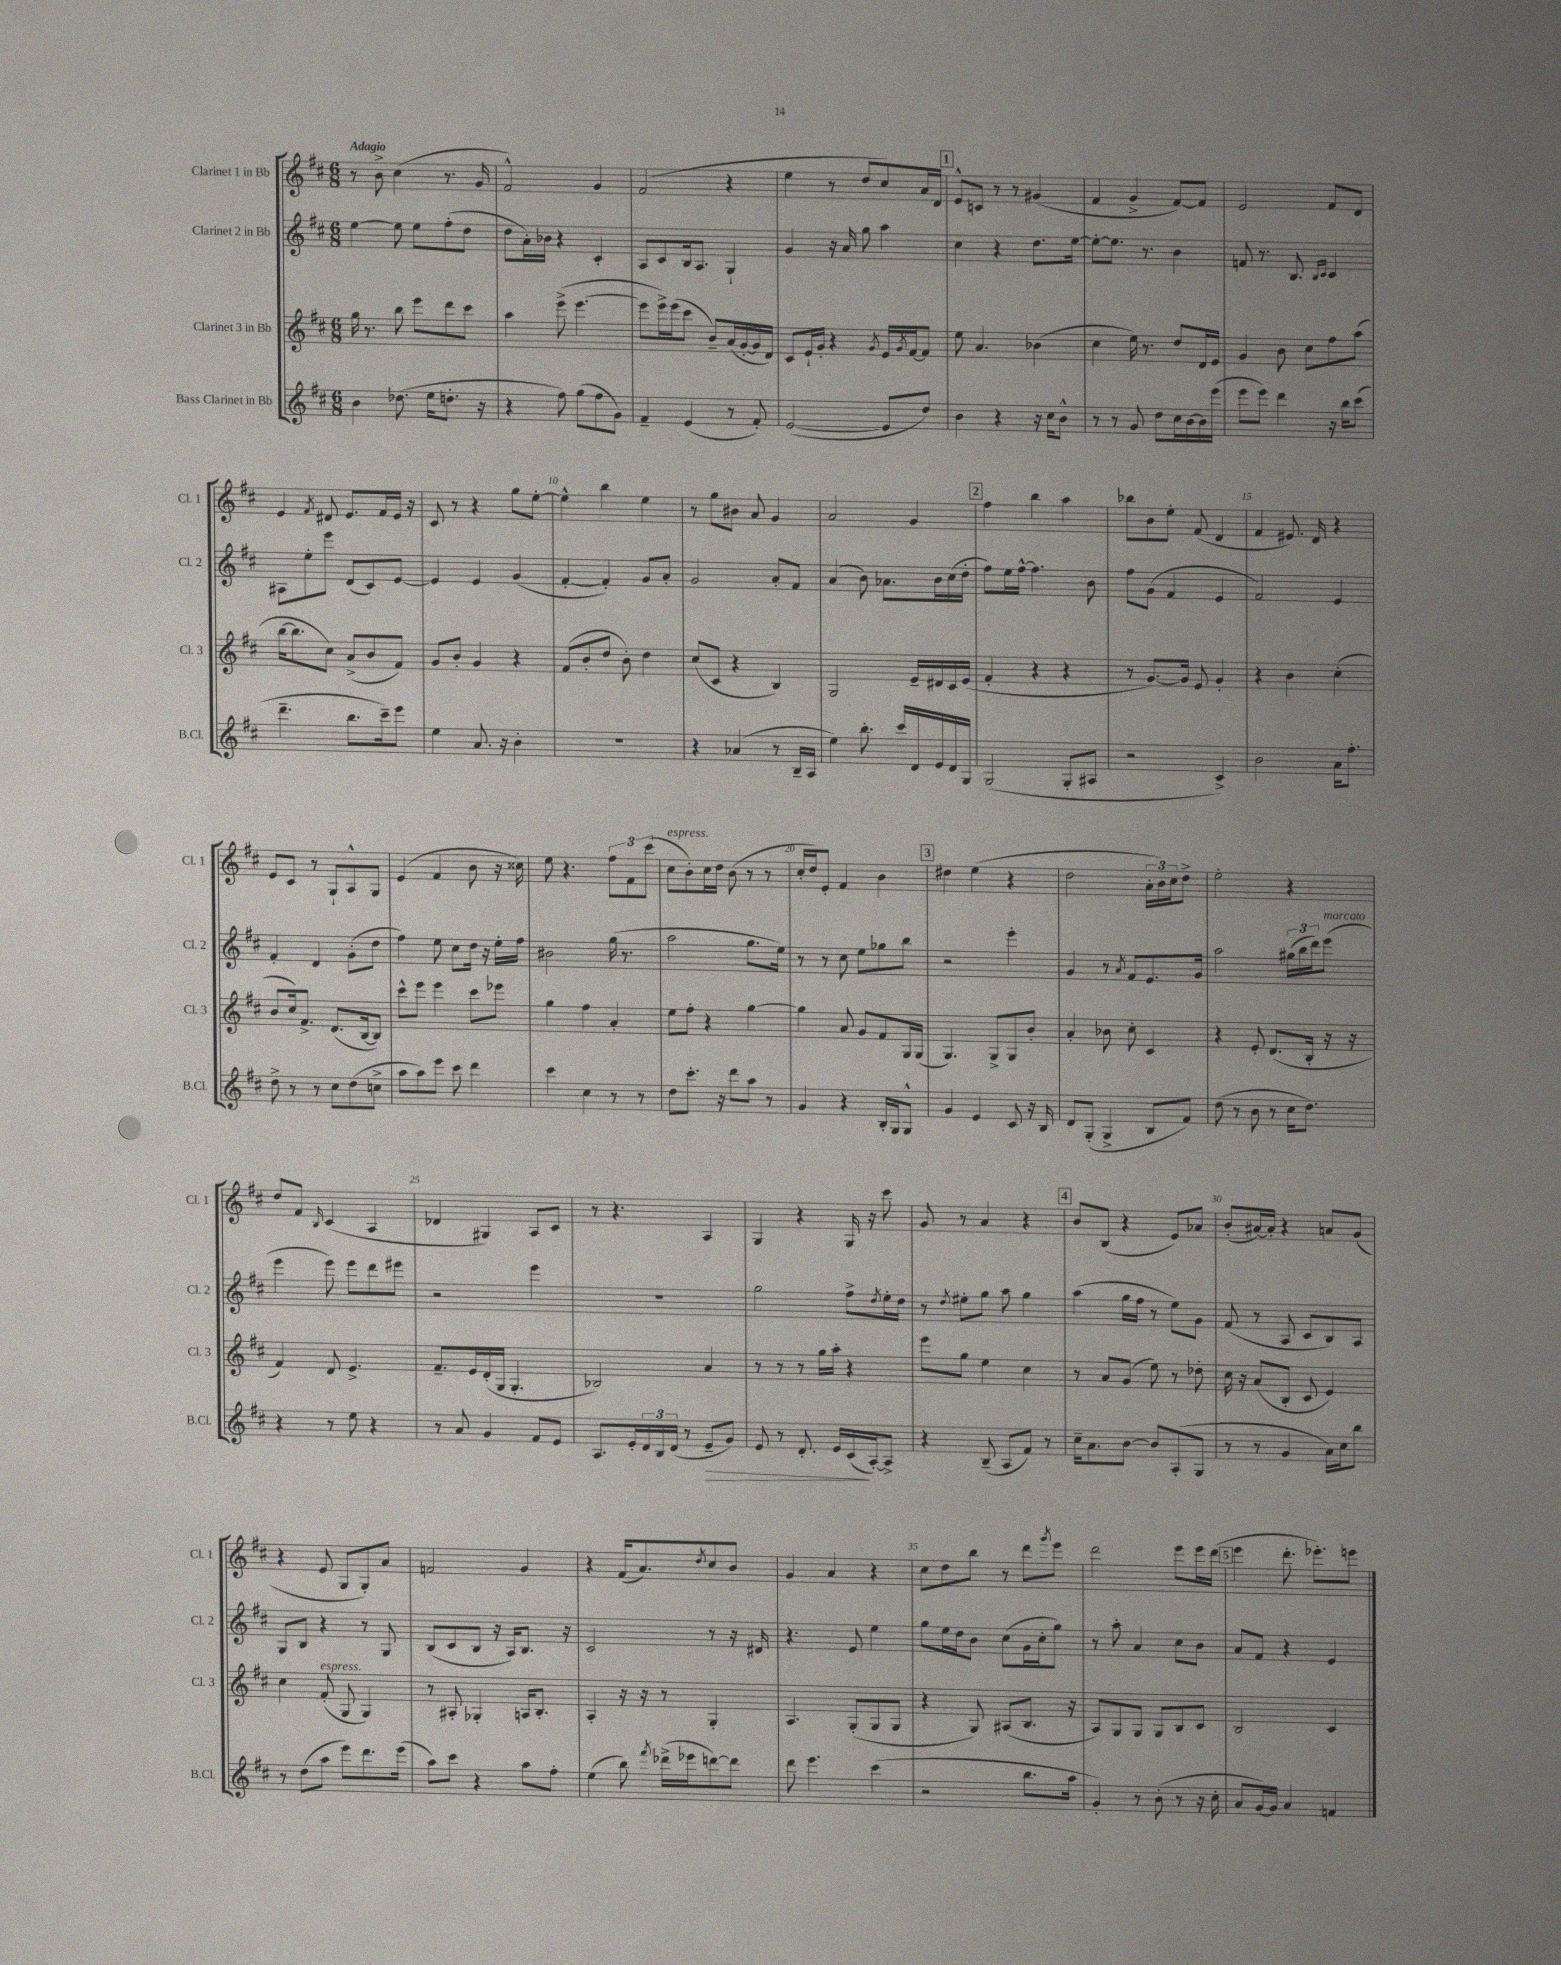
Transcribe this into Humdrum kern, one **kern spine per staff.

**kern	**kern	**kern	**kern
*staff4	*staff3	*staff2	*staff1
*clefG2	*clefG2	*clefG2	*clefG2
*k[f#c#]	*k[f#c#]	*k[f#c#]	*k[f#c#]
*M6/8	*M6/8	*M6/8	*M6/8
4b\	16gg\	[4ee\	8r
.	8.r	.	.
.	.	.	8b^\
(8.dd-\	8bb\	8ee\]	(4cc#\
.	8eee\L	8ee\L	.
16ee\LK	.	.	.
8.dd'\J	8ddd\	(8ff#'\	8.r
.	8ccc#\J	8dd\J	.
16r	.	.	16g/
=	=	=	=
4r	4aa\	8dd\L	2f#^^/)
.	.	16a'\L)	.
.	.	16b-\JJ	.
8ff#\)	(8eee^\	4r	.
(8gg\L	[4.eee\	.	.
8ff#\	.	4c#'/	4g/
8g\J)	.	.	.
=	=	=	=
4f#~/	8eee\]L	8A/L	(2f#/
.	16eee^\L)	8c#/	.
.	(16eee\J	.	.
(4e/	8ccc#\J	16B/k	.
.	.	8.A/J	.
.	8b~/L)	.	.
8r	(16a/L	4G`/	4r
.	[16g'/	.	.
8f#'/)	16g/]	.	.
.	16d/JJ)	.	.
=	=	=	=
([2e/	8c#/L	4g/	4ee\
.	16e`/L	.	.
.	16g'/JJ	.	.
.	4r	16r	8r
.	.	16a/	.
.	.	8gg\	8dd/L
.	8qg/	.	.
8e/]L	16e/LL	4aa\	8cc#/)
.	8qg/	.	.
.	[16f#/J	.	.
8dd/J)	8f#/]J	.	16a/L
.	.	.	16d/JJ
=	=	=	=
4b\	8ee\	4cc#\	8e^^/L
.	4.a/	.	8c/J
4r	.	4r	8r
.	.	.	8r
16r	(4b-\	8.dd\L	(4g#/
16cc#\LK	.	.	.
8b^^\J	.	.	.
.	.	[16ee\Jk	.
=	=	=	=
8r	4cc#\	8ee'\_L	4f#/
8r	.	8.ee\]J	.
8g/	16ee\)	.	4g^/
.	8.r	8.r	.
8dd\L	.	.	.
16cc#\L	8dd/L	4b\	[8f#/L)
[16b\	.	.	.
16b\]	16d/L	.	8f#/]J
(16eee\JJ	16e/JJ	.	.
=	=	=	=
8eee\L	4g/	8f/	2e/
8eee\J)	.	8.r	.
4ddd\	8b\	.	.
.	.	8.B/	.
.	8cc#\L	.	.
.	.	16qqB/LL	.
.	.	16qqc#/JJ	.
16r	8ff#\	4c#/	8f#/L
16bb\LK	.	.	.
(8ccc#\J	(8aa\J	.	8d/J
=	=	=	=
4.ddd~\	[16bb\LK	8A#\L	4e/
.	8.bb\]	.	.
.	.	8ee'\	.
.	.	.	8qf#/
.	8cc#\J)	8eee\J	8d#/
8.bb\L	(8a^/L	(8d/L	8.e/L
.	8b/	8c#/)	.
16ccc#~\k)	.	.	16f#/L
8eee\J	8f#/J)	[8e/J	16e/JJ
.	.	.	16r
=	=	=	=
4ee\	8g/L	4e/]	8c#/
.	8b'/J	.	8r
8.a/	4g/	4e/	4r
16r	.	.	.
4b'\	4r	(4g/	8gg\L
.	.	.	[8ee'\J
=	=	=	=
2.r	(8f#/L	[4f#'/	4ee^^\]
.	8b'/	.	.
.	8dd/J	4f#'/])	4bb\
.	8b'\)	.	.
.	4dd\	8g/L	4ee\
.	.	8a'/J	.
=	=	=	=
4r	(8cc#/L	2g/	8r
.	8c#/J	.	8gg\L
(4a-/	4r	.	8b#\J
.	.	.	8a/
8r	4B/)	8a'/L	4g/
16B~/LL	.	8f#/J	.
16A/JJ	.	.	.
=	=	=	=
4ee\)	2G/	(4a/	2a/
8.bb'\	.	8b\)	.
.	.	8.a-\L	.
16ccc#/LL	.	.	.
16d/	16e~/LL	.	4g/
16e/	16d#/	16b\L	.
16d/	16c#/	(16cc#\	.
16G/JJ	(16e/JJ	16dd'\JJ	.
=	=	=	=
(2G/	4f#'/	8ff#\L)	4ff#\
.	.	16ee\L	.
.	.	[16ff#^^\JJ	.
.	4r	4.ff#\]	4bb\
8G'/L	4r	.	4aa\
8A#/J	.	8b\	.
=	=	=	=
2r	8r	8ff#\L	8bb-\L
.	[8.g/L)	(8g\J	8b\
.	.	4f#/	8ee'\J
.	16g/]Jk	.	.
.	8e/	.	(8f#/
4c#^/)	4g'/	4e/	4d/
=	=	=	=
2b\	4r	2f#/)	4f#/
.	4b\	.	8.e#/)
.	.	.	16d/
16a\LK	(4cc#'\	4e/	4r
8.ff#'\J	.	.	.
=	=	=	=
8dd^\	8b/L	4f#'/	8e/L
8r	16cc#/k)	.	8c#/J
.	8.f#^/J	.	.
8r	.	4d/	8r
8cc#\L	(8.d/L	.	8G`/L
(8dd\	.	(8g'\L	8A^^/
.	[16B/k	.	.
8cc^\J	8B/]J)	8dd\J	8G/J
=	=	=	=
8aa\L	8ccc#^^\L	4ff#\)	(4e/
8aa\)	8eee\J	.	.
8eee\J	4eee\	8ee\	4f#/
8ccc#\	.	8cc#\L	.
4ddd\	8ccc#\L	16dd\Jk	8b\
.	.	16r	.
.	8eee-\J	16ee'\LL	16r
.	.	16ff#\JJ	16cc##\)
=	=	=	=
4ccc#\	4gg\	2b#\	8ee\
.	.	.	4.r
4cc#\	4ff#\	.	.
8r	4a'/	(16gg\	12ff#\L
.	.	8.r	.
.	.	.	12f#\
8r	.	.	.
.	.	.	(12ccc#\J
=	=	=	=
8dd\L	8ee\L	2aa\	8cc#\L
8.ccc#'\J	8ff#'\J	.	8b'\)
.	4r	.	16cc#\L
16r	.	.	16dd\JJ
8ddd\L	.	.	(8b\
8aa\J	[4gg\	8.gg\L	8r
8r	.	.	8r
.	.	16ee\Jk)	.
=	=	=	=
4g/	4gg\]	8r	16cc#'/LL
.	.	.	16dd/J)
.	.	8r	8e'/J
4r	8a/	8cc#\	4f#/
.	8g/L	8ee\L	.
16B'/LL	8f#/	8gg-\	4b\
16G/J	.	.	.
8G^^/J	16G/L	8bb\J	.
.	(16G/JJ	.	.
=	=	=	=
4g/	4.G/)	2r	4dd#\
4e/	.	.	(4ee\
.	8G^/L	.	.
8c#/	8G/	4eee'\	4r
16r	8b'/J	.	.
16B/	.	.	.
=	=	=	=
8d/L	4a'/	4g/	2dd\
(8G'/J	.	.	.
4G^/	8b-\	8r	.
.	.	8qa/	.
.	8cc#'\	8f#/L	.
8B/L	4c#/	8.e/	24a'\LL
.	.	.	24b\)
.	.	.	24cc#\J
8f#/J)	.	.	8dd^\J
.	.	16g/Jk	.
=	=	=	=
(8dd\	4r	2aa\	2ee'\
8r	.	.	.
8b\	8e'/	.	.
8r	(8.d/L	.	.
16cc#\LK	.	(24gg#\LL	4r
.	.	24bb\	.
8.dd\J)	16B'/Jk	.	.
.	.	24ddd\J)	.
.	16r	(8eee\J	.
.	16r	.	.
=	=	=	=
4r	4f#/)	4eee\	8dd/L
.	.	.	8f#/J
.	.	.	16qqB/
8r	8d/	8eee\)	(4c#/
8ee\	4.e^/	8eee\L	.
4r	.	8ddd\	4A/
.	.	8eee#\J	.
=	=	=	=
8r	8.f#~/L	2r	4d-/
8a/	.	.	.
.	16e/L	.	.
4g/	(16d'/	.	4G#/)
.	16G/JJ	.	.
.	4.G'/	.	.
8f#/L	.	4eee\	8A/L
8e/J	.	.	8c#/J
=	=	=	=
8.A/L	2B-/)	2.r	8r
.	.	.	4.r
16e'/L	.	.	.
24d/	.	.	.
24B/	.	.	.
(24d/JJ	.	.	.
8r	.	.	.
8e~/L	4a/	.	4A/
8g/J)	.	.	.
=	=	=	=
8e/	8r	2gg\	4G/
8r	8r	.	.
8.d'/	8r	.	4r
.	16gg\LL	.	.
16e/LL	16aa'\JJ	.	.
(16c#/	4r	8ff#^\L	16G/
[16A'/J)	.	.	16r
.	.	8qdd/	.
8A^/]J	.	16ee'\L	8ccc#\
.	.	16dd\JJ	.
=	=	=	=
4r	8eee\L	8r	8g/
.	.	8qdd/	.
.	8gg\J	8ee#'\L	8r
(8B~/	4ee\	8gg\J	4a/
8A/L	.	8aa\	.
8f#/J)	4cc#\	4gg\	4r
8r	.	.	.
=	=	=	=
16cc#~\LK	8r	(4aa\	8b/L
8.a\	.	.	.
.	8a/L	.	(8B/J
[8b\J	(8g/J	16gg\LL	4r
.	.	16ff#\JJ	.
8b/]L	8ee\)	8r	.
(8A'/	8r	8ee\L)	8e/L)
8G/J	8dd-'\	8g\J	8a-/J
=	=	=	=
8r	16cc#\	(8f#/	(8b'/L
.	16r	.	.
8r	(8a/L	8r	[16a#/L)
.	.	.	16a#'/]JJ
4g/	8B'/J	8A/	4r
.	8c#/	8c#/L	.
16a\LL)	4e/)	8B/)	8a/L
16cc#\J	.	.	.
8bb\J	.	8A/J	(8g/J
=	=	=	=
8r	4cc#\	8G/L	4r
(8dd\L	.	8B/J	.
8aa\J	(8f#'/	4r	8e/
8eee\L)	8G/	.	8G/L
8.ddd\	4G/)	8r	8G'/)
.	.	8G/	8a/J
(16eee\Jk	.	.	.
=	=	=	=
8aa\L)	8r	(8B/L	2f/
8ccc#\J	8A#'/	8c#/	.
4r	4G-'/	8B/J	.
.	.	16r	.
.	.	16A/LK)	.
8aa\L	16A/LK	8.B/J	4g/
.	8.B'/J	.	.
8ff#'\J	.	.	.
.	.	16r	.
=	=	=	=
(4ee\	4A'/	2c#/	4r
8bb\)	16r	.	(16f#/LK
.	16r	.	8.a/)
8qfff#/	.	.	.
(16ddd-^\LL	8r	.	.
16eee-\J	.	.	.
.	.	.	8qdd/
[8ddd\)	4G'/	8r	8cc#/
8ddd\]J	.	16r	8b/J
.	.	16d#/	.
=	=	=	=
8ddd\	4.A/	4.r	4g/
4.eee\	.	.	.
.	.	.	4a/
.	(8G'/L	8e/	.
(4ccc#\	8G/	4ee\	4r
.	8G/J	.	.
=	=	=	=
2r	4r	8gg\L	8cc#\L
.	.	16ee\L	8dd\
.	.	16dd\J	.
.	8G/)	8b\J	8bb\J
.	(8A#/L	(8cc#\L	8r
8.bb\L	8.B/J	16g\L	8ddd\L
.	.	16cc#'\J	.
.	.	.	8qggg/
.	.	8gg\J)	8eee\J
16aa\Jk	16r	.	.
=	=	=	=
4g'/)	8A/L)	8r	2ddd\
.	8G/	8aa'\	.
8r	8G/J	4a/	.
(8b'\	8G/L	.	.
8r	8B/	8cc#\L	8eee\L
16r	8c#/J	8b\J	16eee\L
16cc#'\	.	.	(16ddd\JJ
=	=	=	=
8a/L	2B/	8a/L	4eee\
[16g/L)	.	8f#/J	.
16g/]JJ	.	.	.
4a/	.	4r	8.ddd'\
.	.	.	8.eee-'\L)
4f/	4c#/	4e/	.
.	.	.	8eee\J
==	==	==	==
*-	*-	*-	*-
